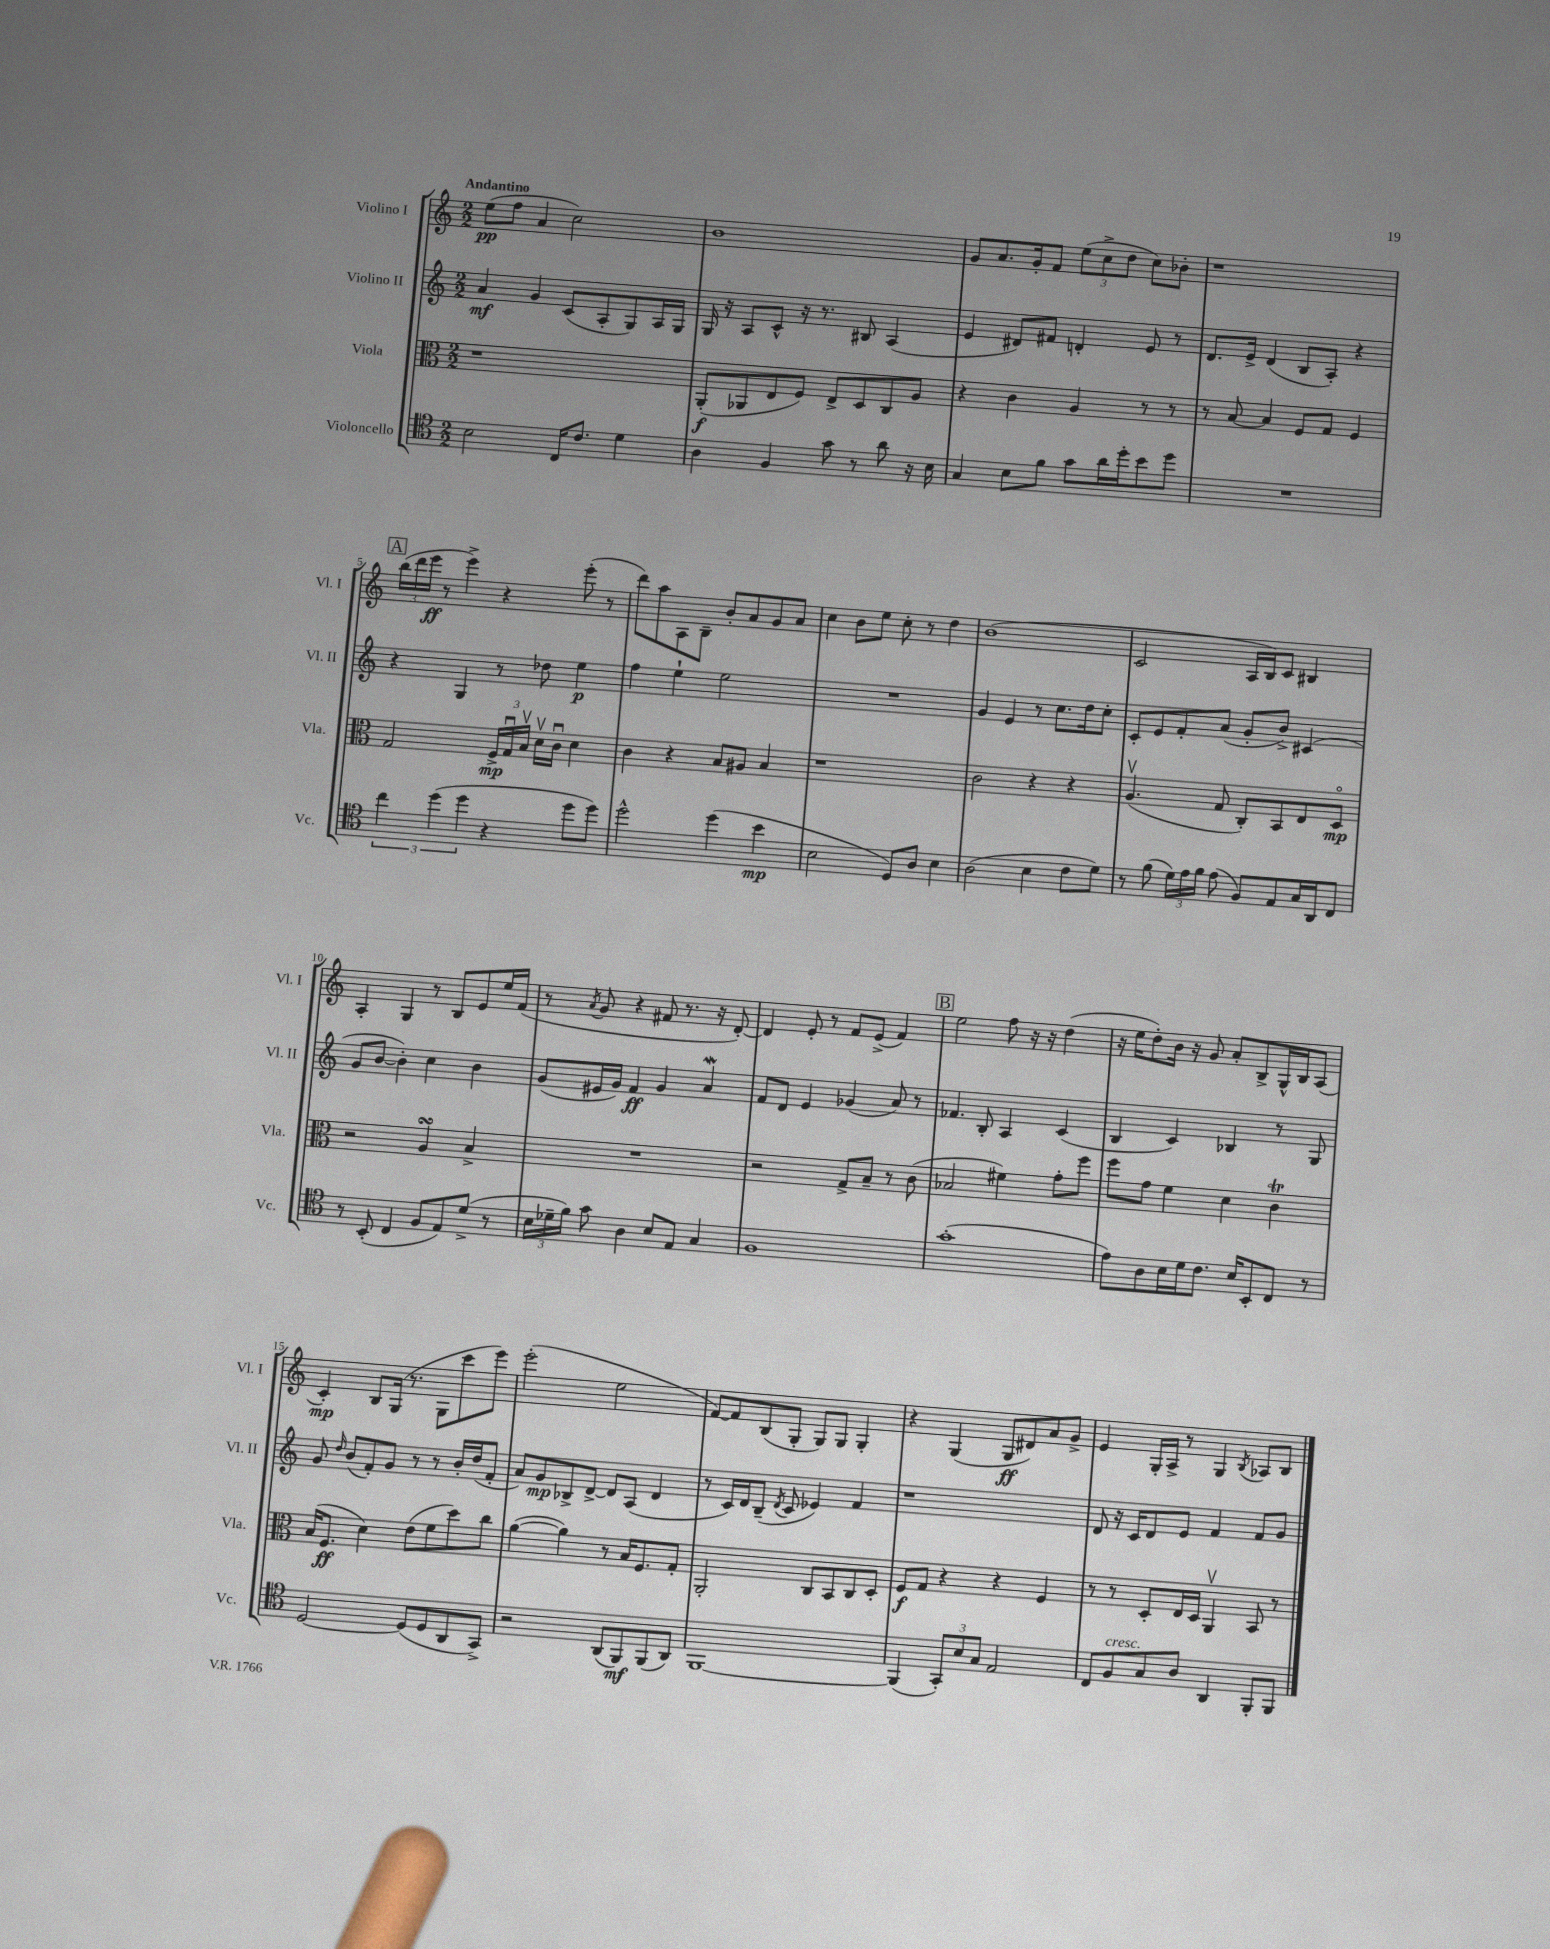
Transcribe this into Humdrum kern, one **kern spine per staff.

**kern	**kern	**kern	**kern
*staff4	*staff3	*staff2	*staff1
*clefC4	*clefC3	*clefG2	*clefG2
*k[]	*k[]	*k[]	*k[]
*M2/2	*M2/2	*M2/2	*M2/2
2B	1r	4a	(8ee
.	.	.	8ff
.	.	4g	4a
16C	.	(8c	2cc)
8.c	.	.	.
.	.	8A'	.
4d	.	8G)	.
.	.	16A	.
.	.	16G	.
=	=	=	=
4A	(8AA'	16G	1b
.	.	16r	.
.	8AA-	8A	.
4F	8E	8c^^	.
.	8F)	16r	.
.	.	8.r	.
8g	8E^	.	.
8r	8D	8B#	.
8a	8C	(4A	.
16r	8A	.	.
16B	.	.	.
=	=	=	=
4G	4r	4e	8g
.	.	.	8.a
8B	4c	8d#)	.
.	.	.	16g'
8f	.	8f#	8f
8g	4A	4d'	(12ee
.	.	.	12cc^
16a	.	.	.
.	.	.	12dd
16dd'	.	.	.
8b	8r	8e	8cc)
8dd	8r	8r	8b-'
=	=	=	=
1r	8r	8.d	1r
.	[8B	.	.
.	.	16e^	.
.	4B]	(4d	.
.	8F	8B	.
.	8G	8A')	.
.	4F	4r	.
=	=	=	=
6cc	2G	4r	(24bb
.	.	.	24ddd
.	.	.	24eee
.	.	.	8r
(6dd	.	.	.
.	.	4G	4eee^)
6dd	.	.	.
4r	24F^	8r	4r
.	24Gu	.	.
.	24Bv	.	.
.	16dv	8dd-	.
.	16cu	.	.
8dd	4d	4ee	(8eee'
8dd)	.	.	8r
=	=	=	=
2dd^^	4c	4ff	8ddd)
.	.	.	8aa
.	4r	4ee`	8A
.	.	.	8B~
(4dd	8B	2ee	8b'
.	8A#	.	8a
4b	4B	.	8g
.	.	.	8a
=	=	=	=
2B	1r	1r	4cc
.	.	.	8b
.	.	.	8ee
8D)	.	.	8cc'
8A	.	.	8r
4B	.	.	4dd
=	=	=	=
(2A	2c	4g	(1b
.	.	4e	.
4B	4r	8r	.
.	.	8.cc	.
8c	4r	.	.
.	.	16dd	.
8d)	.	8cc'	.
=	=	=	=
8r	(4.Av	8c'	2c
(8f	.	8e	.
24d)	.	8f'	.
24e	.	.	.
24f	.	.	.
(8e	8G	(8a	.
8F)	8C')	8g'	16A
.	.	.	16B)
8E	8BB	8b^)	8c
16G	8E	(4c#	4B#
16AA	.	.	.
8C	8Do	.	.
=	=	=	=
8r	2r	8g	4A'
(8BB'	.	[8b	.
4C	.	4b'])	4G
8F	4A	4cc	8r
8E)	.	.	8B
(8d^	4B^	4b	8e
8r	.	.	16ee
.	.	.	(16f
=	=	=	=
24B	1r	(8g	8r
24d-~	.	.	.
24f)	.	.	.
.	.	.	8qa
8g	.	16e#	8g
.	.	16g)	.
4A	.	4f	4r
8B	.	4g	8f#
8E	.	.	8.r
4G	.	4a	.
.	.	.	16r
.	.	.	[8d')
=	=	=	=
1F	2r	8f	4d]
.	.	8d	.
.	.	4e	8e'
.	.	.	8r
.	8G^	(4g-	8f
.	8B~	.	(8e^
.	8r	8a)	4f)
.	(8c	8r	.
=	=	=	=
(1g'	2B-	4.f-	2ee
.	.	8B'	.
.	4f#)	4A	8ff
.	.	.	16r
.	.	.	16r
.	8g'	(4c	(4dd
.	8ff	.	.
=	=	=	=
8e)	8ff	4B	16r
.	.	.	16ee
8A	8g	.	8dd')
16B	4f	4c)	16b
16d	.	.	16r
8.c	.	.	8g
.	4d	4B-	8a'
16B	.	.	.
8BB'	.	.	8B^
8C	4c	8r	16G^^
.	.	.	16B
8r	.	8G	(8A
=	=	=	=
[2D	(16B	8g	4c')
.	8.F	.	.
.	.	16qqdd	.
.	.	(8b	.
.	4d)	8f')	8B
.	.	8g	(16G
.	.	.	8.r
(8D]	(8e	8r	.
8D	8f	8r	8G
8AA	8dd)	16b'	8ccc
.	.	(16dd	.
8GG^)	8cc	8f'	8eee)
=	=	=	=
2r	([4a	8a)	(2eee'
.	.	8g	.
.	4a])	8B-^	.
.	.	[8d^	.
(8AA	8r	8d]	2ee
8FF)	16B	(8A	.
.	8.F	.	.
(8FF	.	4d	.
8AA)	8G'	.	.
=	=	=	=
[1FF	2AA'	8r	[8f)
.	.	16c)	8f]
.	.	16d	.
.	.	(8B~	(8B
.	.	8qd	.
.	.	8c	8G'
.	8C	4e-)	8G)
.	8BB	.	8G
.	8C	4f	4G'
.	8D'	.	.
=	=	=	=
(4FF]	8F	1r	4r
.	8G	.	.
12GG')	4r	.	(4G
12B	.	.	.
12G	.	.	.
2E	4r	.	8G
.	.	.	8d#)
.	4F	.	8a
.	.	.	8g^
=	=	=	=
8C	8r	8d	4e
8F	8r	16r	.
.	.	16c	.
8G	8D'	8d	16G'
.	.	.	16A^
8A	16E	8e	8r
.	16D	.	.
4AA	4AAv	4f	4G
.	.	.	8qB
8FF'	8BB	8f	8A-
8FF	8r	8g	8B
==	==	==	==
*-	*-	*-	*-
